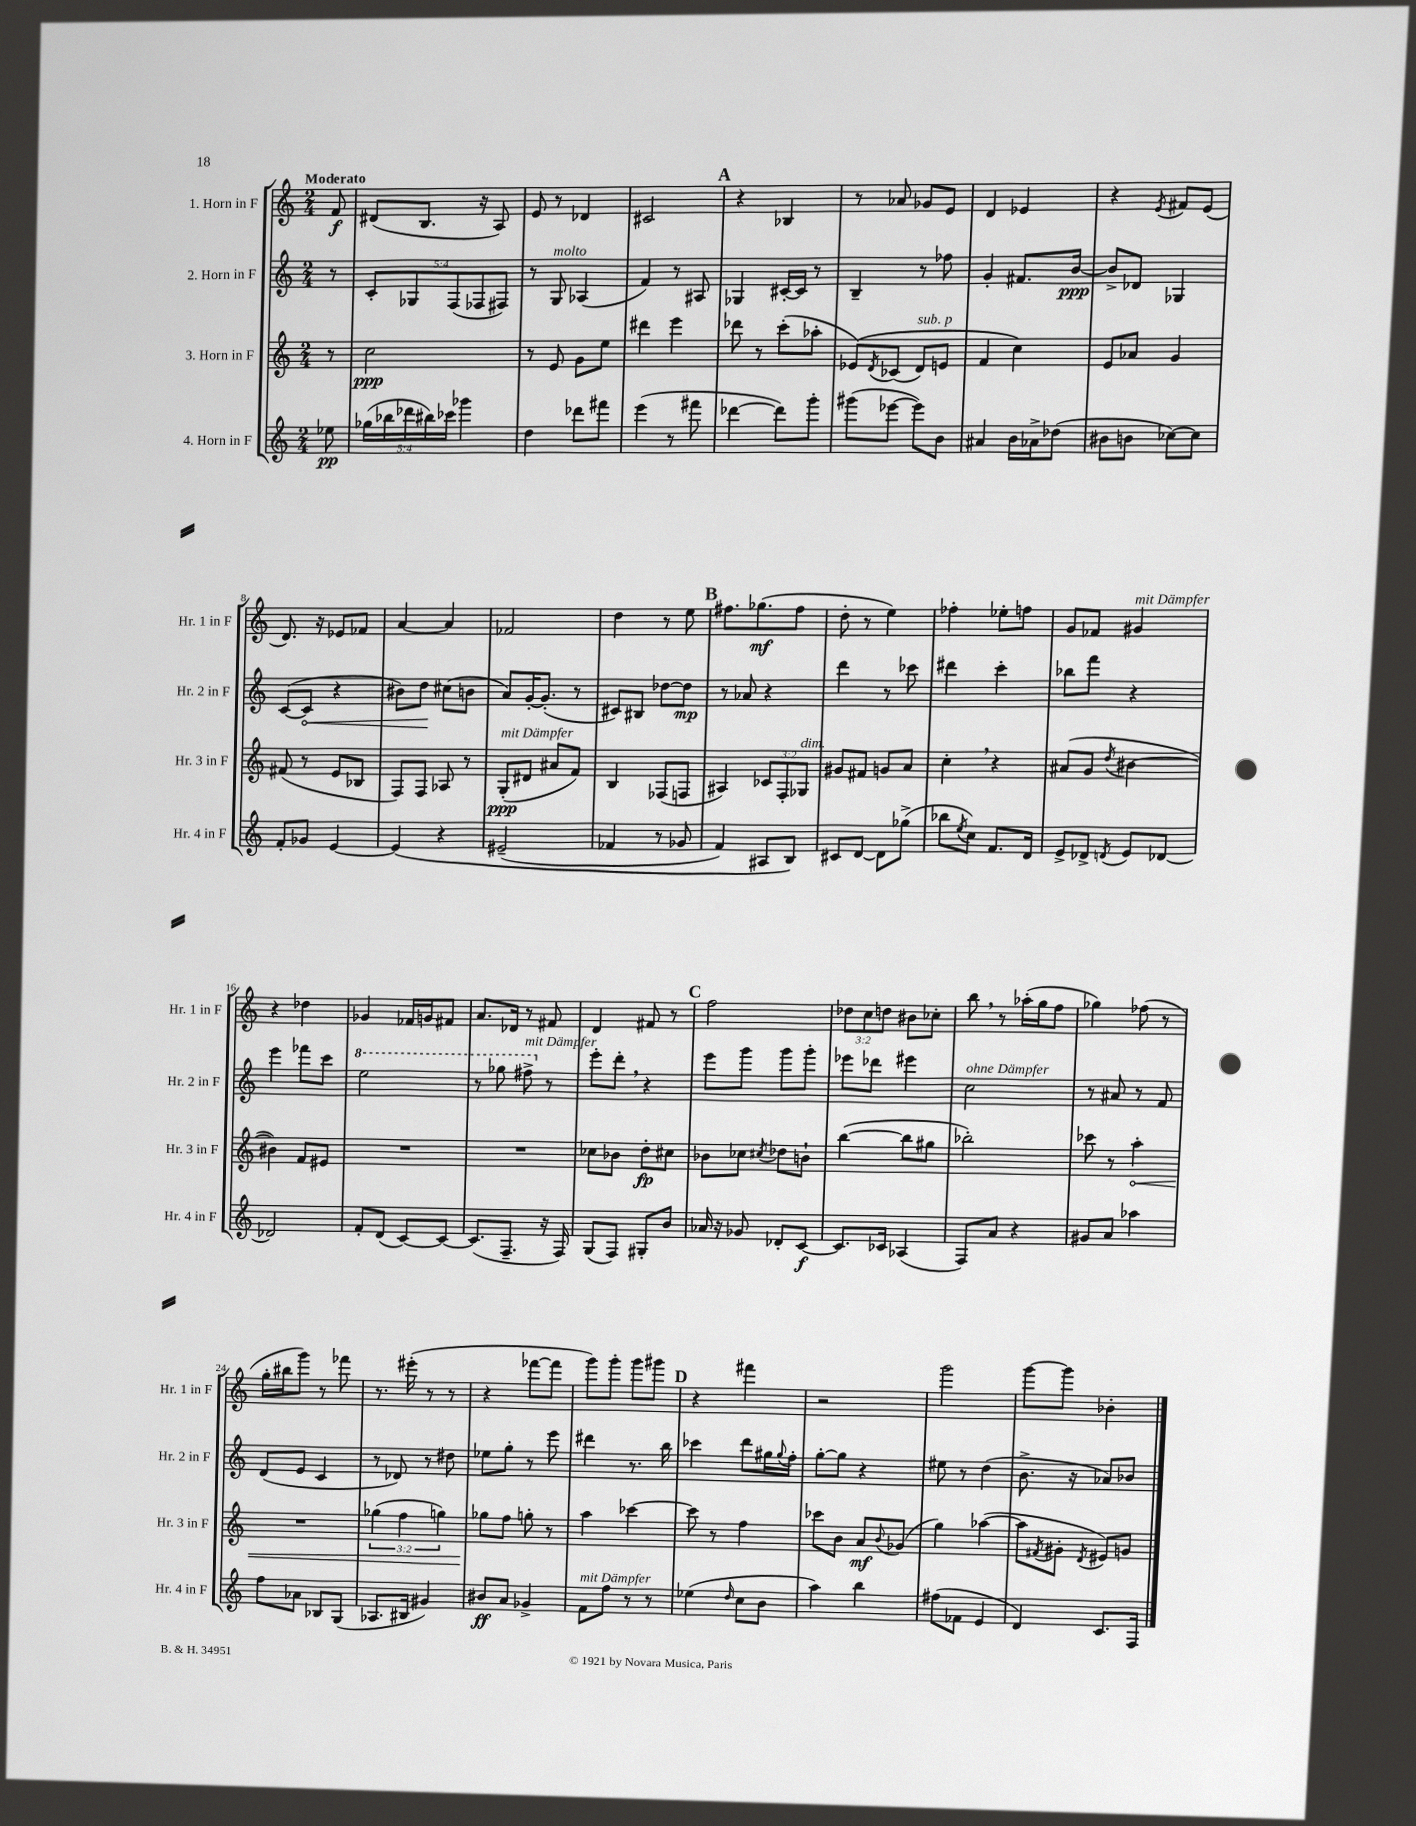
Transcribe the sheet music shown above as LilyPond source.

<<
\new StaffGroup <<
\new Staff = "s0" \with { instrumentName = "1. Horn in F" shortInstrumentName = "Hr. 1 in F" } {
    \clef treble \key c \major \numericTimeSignature \time 2/4 \override Staff.TupletNumber.text = #tuplet-number::calc-fraction-text \partial 8 \tempo "Moderato"
    f'8\f |
    dis'8( b8. r16 a8) |
    e'8 r8 des'4 |
    cis'2 |
    \mark \markup { \bold "A" } r4 bes4 |
    r8 aes'8 ges'8 e'8 |
    d'4 ees'4 |
    r4 \acciaccatura { e'8 } fis'8 e'8( |
    d'8.) r16 ees'8 fes'8 |
    a'4~ a'4 |
    fes'2 |
    d''4 r8 e''8 |
    \mark \markup { \bold "B" } fis''8. ges''8.\mf( fis''8 |
    d''8-. r8 e''4) |
    fes''4-. ees''8-. f''8 |
    g'8 fes'8 gis'4^\markup { \italic "mit Dämpfer" } |
    r4 des''4 |
    ges'4 fes'16 g'16 fis'8 |
    a'8. des'16 r8 fis'8 |
    d'4 fis'8 r8 |
    \mark \markup { \bold "C" } f''2 |
    \tuplet 3/2 { des''8 c''8 d''8 } bis'8 ces''8-. |
    b''8 \breathe r8 aes''16-.( g''16 f''8 |
    ges''4) fes''8( r8 |
    g''16-. bis''16 g'''8) r8 fes'''8 |
    r8. eis'''16-.( r8 r8 |
    r4 fes'''8~ fes'''8 |
    g'''8) g'''8-. g'''8 gis'''8 |
    \mark \markup { \bold "D" } r4 fis'''4 |
    r2 |
    g'''2 |
    g'''8~ g'''8 bes'4-. \bar "|." |
}
\new Staff = "s1" \with { instrumentName = "2. Horn in F" shortInstrumentName = "Hr. 2 in F" } {
    \clef treble \key c \major \numericTimeSignature \time 2/4 \override Staff.TupletNumber.text = #tuplet-number::calc-fraction-text \partial 8
    r8 |
    \tuplet 5/4 { c'8-. ges8 f8( fes8 fis8) } |
    r8 g8^\markup { \italic "molto" } aes4( |
    f'4) r8 ais8 |
    \mark \markup { \bold "A" } ges4 cis'16~-. cis'16 r8 |
    b4-- r8 fes''8 |
    g'4-. fis'8. b'16~\ppp |
    b'8-> des'8 ges4 |
    c'8~( \once \override Hairpin.circled-tip = ##t c'8\< r4 |
    bis'8) d''8\! cis''8( b'8 |
    a'8) g'16~-. g'8.-.( r8 |
    cis'8) bis8 des''8~ des''8\mp |
    \mark \markup { \bold "B" } r8 aes'8 r4 |
    d'''4 r8 ces'''8 |
    dis'''4 c'''4-. |
    bes''8 f'''8 r4 |
    e'''4 fes'''8 c'''8 |
    \ottava #1 e'''2 |
    r8 ges'''8 fis'''8->^\markup { \italic "mit Dämpfer" } \ottava #0 r8 |
    e'''8-. d'''8-. \breathe r4 |
    \mark \markup { \bold "C" } e'''8 g'''8 g'''8 g'''8-. |
    ees'''8 des'''8 eis'''4 |
    c''2^\markup { \italic "ohne Dämpfer" } |
    r8 ais'8 r8 f'8 |
    d'8( e'8 c'4 |
    r8 des'8) r8 dis''8 |
    ees''8 g''8-. r8 e'''8 |
    dis'''4 r8. b''16 |
    \mark \markup { \bold "D" } ces'''4 d'''8 gis''16 \appoggiatura { gis''8 } f''16-. |
    g''8~-. g''8 r4 |
    eis''8 r8 d''4( |
    b'8.-> r16 aes'8) bes'8 \bar "|." |
}
\new Staff = "s2" \with { instrumentName = "3. Horn in F" shortInstrumentName = "Hr. 3 in F" } {
    \clef treble \key c \major \numericTimeSignature \time 2/4 \override Staff.TupletNumber.text = #tuplet-number::calc-fraction-text \partial 8
    r8 |
    c''2\ppp |
    r8 e'8 g'8 e''8 |
    dis'''4 e'''4 |
    \mark \markup { \bold "A" } des'''8 r8 c'''8-.( aes''8-. |
    ees'8)\( \acciaccatura { d'8 } ces'8( d'8^\markup { \italic "sub. p" }) e'8 |
    f'4 c''4\) |
    e'8 aes'8 g'4 |
    fis'8( r8 e'8 bes8 |
    f8) f8 aes8 r8 |
    g8-.\ppp^\markup { \italic "mit Dämpfer" }( dis'8 ais'8 f'8) |
    b4 fes8( f8 |
    \mark \markup { \bold "B" } ais4) \tuplet 3/2 { ces'8 f8-. ges8^\markup { \italic "dim." } } |
    gis'8 fis'8 g'8 a'8 |
    c''4-. \breathe r4 |
    ais'8( g'8 \acciaccatura { d''8 } bis'4~ |
    bis'4) f'8 eis'8 |
    R2 |
    R2 |
    ces''8 bes'8 d''8-.\fp cis''8 |
    \mark \markup { \bold "C" } bes'8 ces''8 \acciaccatura { cis''8 } des''8 b'8-! |
    b''4~( b''8 gis''8 |
    bes''2-.) |
    ces'''8 r8 \once \override Hairpin.circled-tip = ##t a''4-.\< |
    R2 |
    \tuplet 3/2 { ges''4( f''4 g''4) } |
    ges''8\! f''8 g''8-. r8 |
    a''4 ces'''4~ |
    \mark \markup { \bold "D" } ces'''8 r8 f''4 |
    ces'''8 b'8 a'8\mf \appoggiatura { b'8 } ges'8( |
    g''4) aes''4~( |
    aes''8 \acciaccatura { fis'8 } gis'8-. \acciaccatura { d'8 } eis'8) g'8 \bar "|." |
}
\new Staff = "s3" \with { instrumentName = "4. Horn in F" shortInstrumentName = "Hr. 4 in F" } {
    \clef treble \key c \major \numericTimeSignature \time 2/4 \override Staff.TupletNumber.text = #tuplet-number::calc-fraction-text \partial 8
    ees''8\pp |
    \tuplet 5/4 { ges''16( bes''16 des'''16 bis''16) ces'''16 } ges'''4 |
    d''4 des'''8 fis'''8 |
    e'''4( r8 fis'''8 |
    \mark \markup { \bold "A" } des'''4~ des'''8) g'''8-. |
    gis'''8( ees'''8~ ees'''8) b'8 |
    ais'4 b'16 aes'16-> des''8( |
    bis'8 b'8 ces''8~) ces''8 |
    f'8-. ges'8 e'4~ |
    e'4\( r4 |
    eis'2--( |
    fes'4 r8 ges'8 |
    \mark \markup { \bold "B" } f'4) ais8 b8\) |
    cis'8 d'8~ d'8 ges''8->( |
    bes''8 \acciaccatura { e''8 } c''8) f'8. d'16 |
    e'8-> des'8-> \acciaccatura { d'8 } e'8 des'8~ |
    des'2 |
    f'8-. d'8( c'8~) c'8~ |
    c'8.( f8.-- r16 f16) |
    g8( f8) gis8-. b'8 |
    \mark \markup { \bold "C" } aes'16 r16 ges'8 des'8-. c'8~\f |
    c'8. ces'16 aes4( |
    f8) a'8 r4 |
    gis'8 a'8 aes''4 |
    f''8 aes'8 bes8 g8( |
    aes8. bis16 gis'4) |
    bis'8\ff a'8 ges'4-> |
    f'8^\markup { \italic "mit Dämpfer" } f''8 r8 r8 |
    \mark \markup { \bold "D" } ees''4( \grace { d''16 } c''8 b'8 |
    a''4) b''4 |
    fis''8( fes'8 e'4 |
    d'4) c'8. f16 \bar "|." |
}
>>
>>
